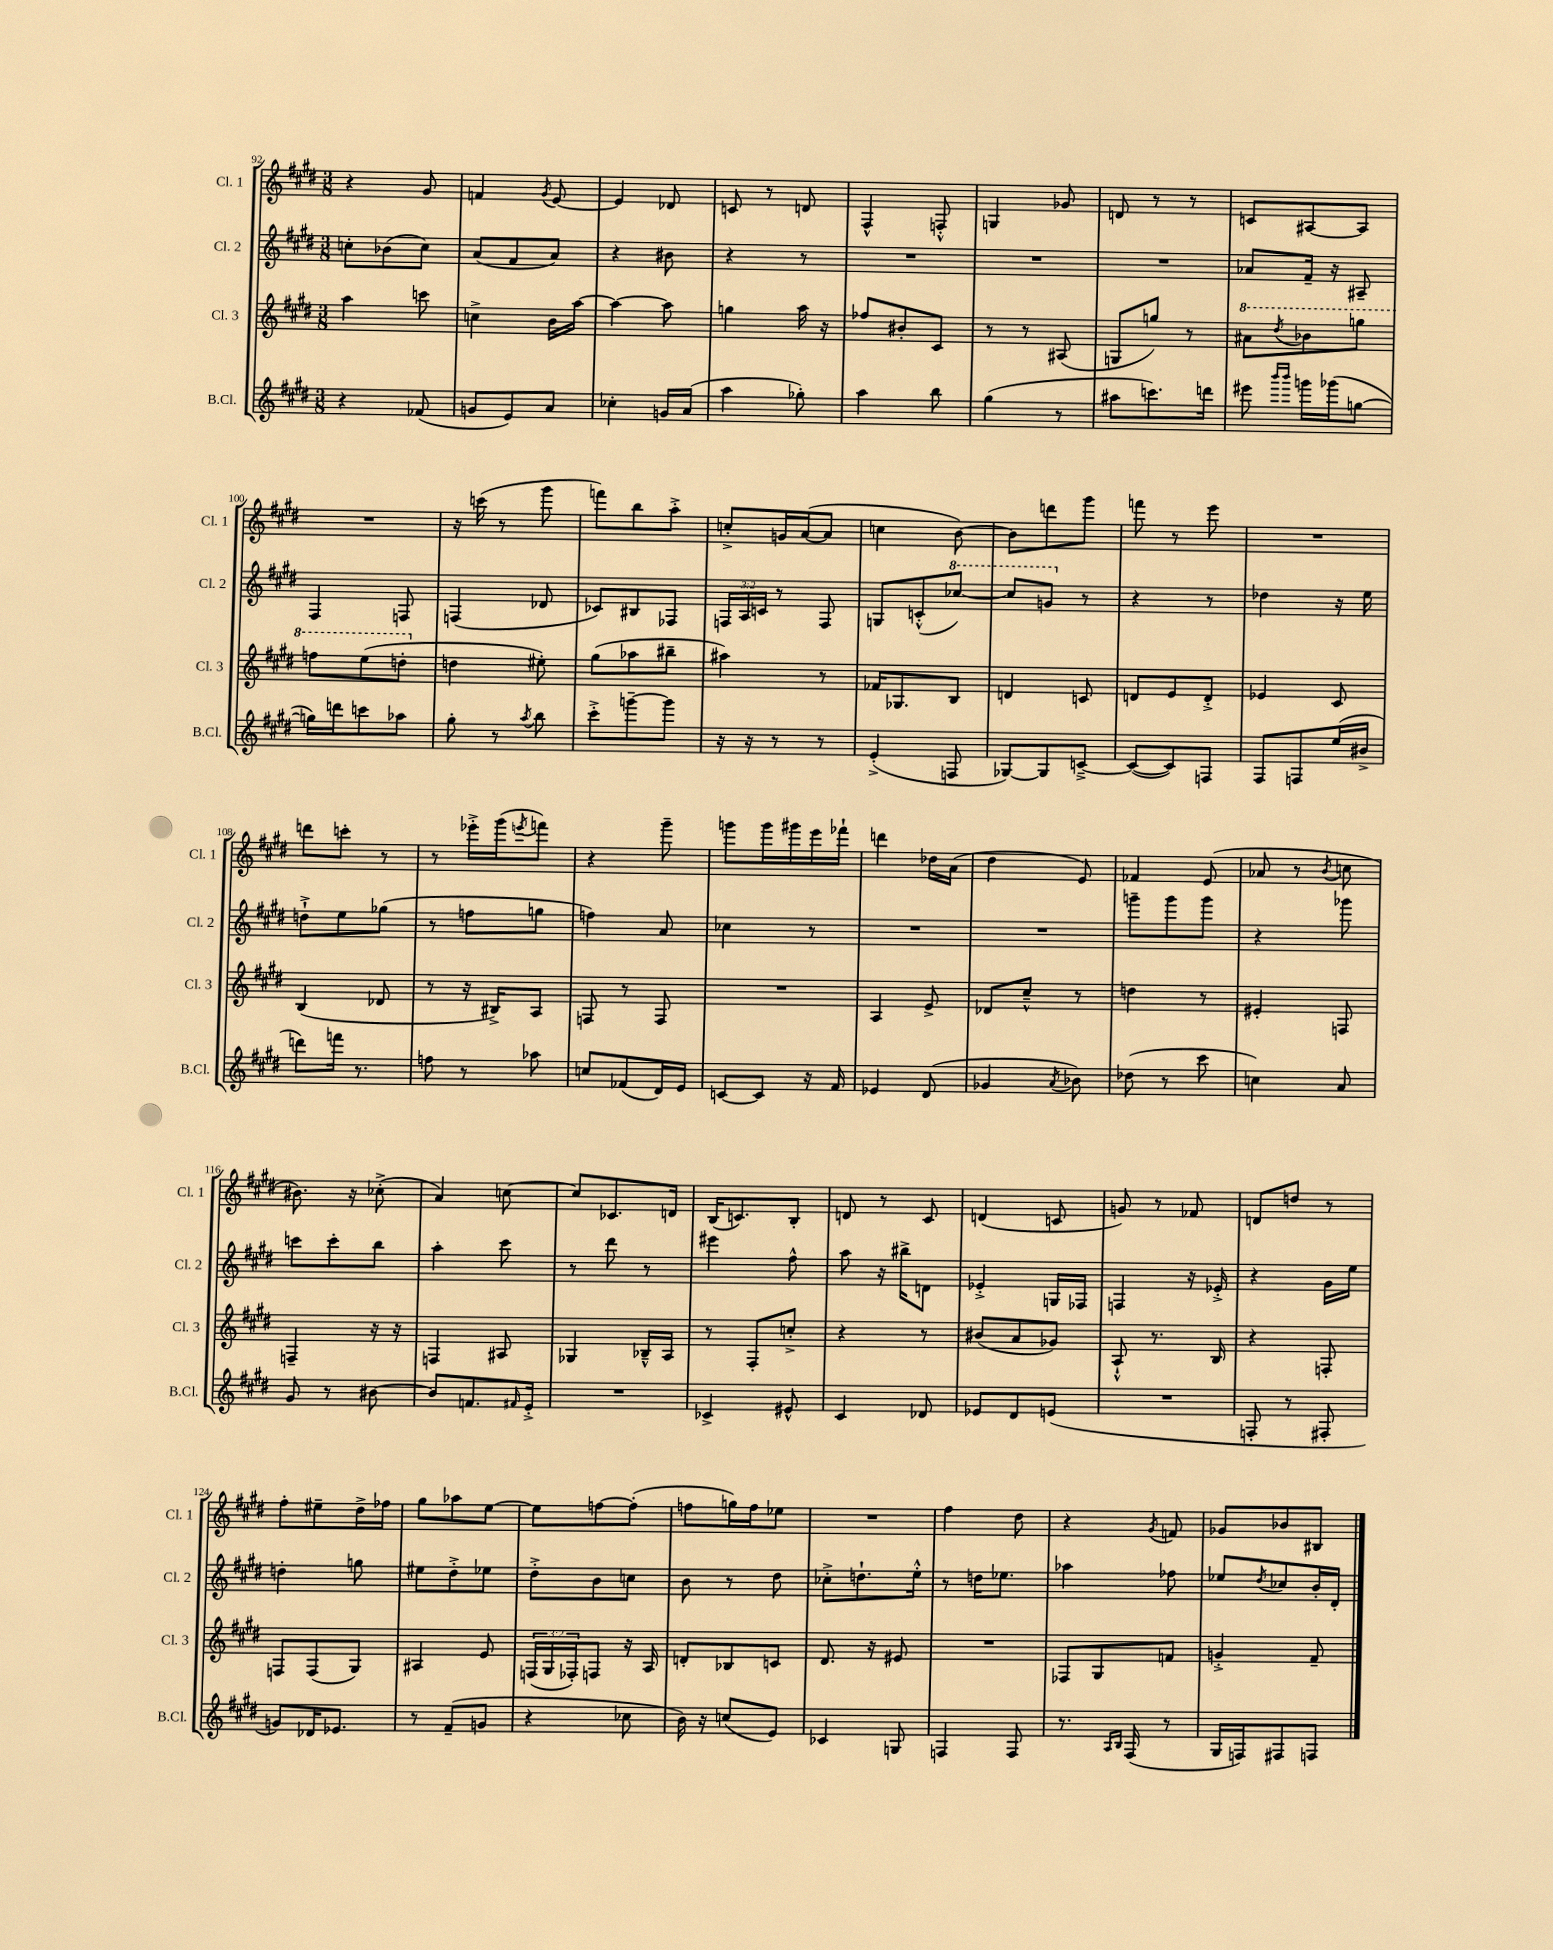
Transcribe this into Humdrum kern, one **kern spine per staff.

**kern	**kern	**kern	**kern
*part4	*part3	*part2	*part1
*staff4	*staff3	*staff2	*staff1
*I"B.Cl.	*I"Cl. 3	*I"Cl. 2	*I"Cl. 1
*I'B.Cl.	*I'Cl. 3	*I'Cl. 2	*I'Cl. 1
*clefG2	*clefG2	*clefG2	*clefG2
*k[f#c#g#d#]	*k[f#c#g#d#]	*k[f#c#g#d#]	*k[f#c#g#d#]
*M3/8	*M3/8	*M3/8	*M3/8
=92	=92	=92	=92
4r	4aa\	8ccn'\L	4r
.	.	(8b-X\	.
(8f-X/	8cccn\	8cc\J)	8g#/
=93	=93	=93	=93
8gn/L	4ccn^\	(8a/L	4fn/
8e/)	.	8f#/	.
.	.	.	8qg#/
8a/J	16b\LL	8a/J)	[8e/
.	[16aa\JJ	.	.
=94	=94	=94	=94
4cc-X'\	4aa\_	4r	4e/]
16gn/LL	8aa\]	8b#X\	8d-X/
(16a/JJ	.	.	.
=95	=95	=95	=95
4aa\	4ggn\	4r	8cn/
.	.	.	8r
8gg-X'\)	16aa\	8r	8dn/
.	16r	.	.
=96	=96	=96	=96
4aa\	8ff-X/L	4.r	4F#^^/
.	8b#X'/	.	.
8bb\	8c#/J	.	8Fn'^^/
=97	=97	=97	=97
(4gg#\	8r	4.r	4Gn/
.	8r	.	.
8r	(8A#X/	.	8g-X/
=98	=98	=98	=98
8aa#X\L	8Gn/L	4.r	8dn/
8.cccn\)	8ggn/J)	.	8r
.	8r	.	8r
16dddn\Jk	.	.	.
=99	=99	=99	=99
*	*8va	*	*
8eee#X\	8aa#X\L	8a-X/L	8cn/L
16qqbbb/LL	.	.	.
16qqbbb/JJ	8qddd#/	.	.
16gggn\LL	8bb-X\	16f#~/Jk	[8A#X/
(16ggg-X\J	.	16r	.
[8ggn\J	8gggn\J	8A#X~/	8A#/J]
!!LO:LB:g=z
=100	=100	=100	=100
16ggn\LL])	8fffn\L	4F#/	4.r
16dddn\J	.	.	.
8cccn\	(8eee\	.	.
8aa-X\J	8dddn'\J	8Fn/	.
=101	=101	=101	=101
*	*X8va	*	*
8gg#'\	4ddn\	(4Fn/	16r
.	.	.	(16cccn\
8r	.	.	8r
8qaa/	.	.	.
8bb\	8ee#X'\)	8d-X/	8ggg#\
=102	=102	=102	=102
8ccc#'^\L	(8gg#\L	8c-X/L)	8fffn\L)
[8gggn~\	8aa-X\	8B#X/	8bb\
8ggg\J]	8bb#X~\J	8F-X/J	8aa'^\J
=103	=103	=103	=103
16r	4aa#X\)	24Fn/LL	8ccn'^/L
.	.	24A/	.
16r	.	.	.
.	.	24cn/JJ	.
8r	.	8r	16gn/L
.	.	.	([16a/J
8r	8r	8F/	8a/J]
=104	=104	=104	=104
(4e'^/	16f-X/KL	8Gn/L	4ccn\
.	8.G-X/	.	.
.	.	(8cn'^^/	.
*	*	*8va	*
8Fn/	8B/J	[8ccc-X/J)	[8b\)
=105	=105	=105	=105
[8G-X/L)	4dn/	8ccc-/L]	8b\L]
8G-/]	.	8ggn/J	8dddn\
*	*	*X8va	*
[8cn~^/J	8cn/	8r	8ggg#\J
=106	=106	=106	=106
(8c/L_	8dn/L	4r	8fffn\
8c/])	8e/	.	8r
8Fn/J	8d'^/J	8r	8eee\
=107	=107	=107	=107
8F#/L	4e-X/	4dd-X\	4.r
8Fn/	.	.	.
(16ee/L	8c#/	16r	.
16b#X^/JJ	.	16ee\	.
!!LO:LB:g=z
=108	=108	=108	=108
8dddn\L)	(4B/	8ddn`^\L	8dddn\L
16fffn\Jk	.	8ee\	8cccn'\J
8.r	.	.	.
.	8d-X/	(8gg-X\J	8r
=109	=109	=109	=109
8ffn\	8r	8r	8r
8r	16r	8ffn\L	16eee-X'^\LL
.	16B#X^/KL)	.	(16ggg#\J
.	.	.	8qeeen/
8aa-X\	8A/J	8ggn\J	8fffn\J)
=110	=110	=110	=110
8ccn/L	8Fn/	4ffn\)	4r
(8f-X/	8r	.	.
16d#/L)	8F/	8a/	8ggg#~\
16e/JJ	.	.	.
=111	=111	=111	=111
[8cn/L	4.r	4cc-X\	8gggn\L
8c/J]	.	.	16ggg\L
.	.	.	16ggg#X\
16r	.	8r	16eee\
16f#/	.	.	16fff-X`\JJ
=112	=112	=112	=112
4e-X/	4A/	4.r	4dddn\
(8d#/	8e^/	.	16dd-X\LL
.	.	.	(16a\JJ
=113	=113	=113	=113
4g-X/	8d-X/L	4.r	4dd#\
.	8cc#~^^/J	.	.
8qa/	.	.	.
8b-X\)	8r	.	8e/)
=114	=114	=114	=114
(8dd-X\	4ddn\	8gggn~\L	4f-X/
8r	.	8ggg\	.
8ccc#\	8r	8ggg\J	(8e/
=115	=115	=115	=115
4ccn\)	4e#X'/	4r	8a-X/
.	.	.	8r
.	.	.	8qb/
8a/	8Fn/	8ggg-X\	8ccn\
!!LO:LB:g=z
=116	=116	=116	=116
8g#/	4Fn~/	8cccn\L	8.b#X\)
8r	.	8ccc'\	.
.	.	.	16r
[8b#X\	16r	8bb\J	(8cc-X'^\
.	16r	.	.
=117	=117	=117	=117
8b#/L]	4Fn/	4aa'\	4a/)
8.fn/	.	.	.
.	8A#X/	8ccc#\	[8ccn\
16qqf#X/	.	.	.
16e'^/Jk	.	.	.
=118	=118	=118	=118
4.r	4G-X/	8r	8cc/L]
.	.	8ddd#\	8.c-X/
.	16B-X~^^/LL	8r	.
.	16A/JJ	.	16dn/Jk
=119	=119	=119	=119
4c-X^/	8r	4eee#X\	(16B/KL
.	.	.	8.cn/)
.	8F#'/L	.	.
8e#X^^/	8ccn'^/J	8ff#^^\	8B'/J
=120	=120	=120	=120
4c#/	4r	8aa\	8dn/
.	.	16r	8r
.	.	16bb#X^\KL	.
8d-X/	8r	8dn\J	8c#/
=121	=121	=121	=121
8e-X/L	(8b#X/L	4e-X'^/	(4dn/
8d#/	8a/	.	.
(8en/J	8g-X/J)	16Gn/LL	8cn/
.	.	16F-X/JJ	.
=122	=122	=122	=122
4.r	8A`^^/	4Fn/	8gn/)
.	8.r	.	8r
.	.	16r	8f-X/
.	16B/	16e-X'^/	.
=123	=123	=123	=123
8Fn'/	4r	4r	8dn/L
8r	.	.	8ddn/J
8F#X'/	8Fn'/	16g#\LL	8r
.	.	16ee\JJ	.
!!LO:LB:g=z
=124	=124	=124	=124
8gn/L)	8Fn/L	4ddn'\	8ff#'\L
16d-X/K	(8F/	.	8ee#X~\
8.e-X/J	.	.	.
.	8G#/J)	8ggn\	16dd#^\L
.	.	.	16ff-X\JJ
=125	=125	=125	=125
8r	4A#X/	8ee#X\L	8gg#\L
(8f#~/L	.	8dd#'^\	8aa-X\
8gn/J	8e/	8ee-X\J	[8ee\J
=126	=126	=126	=126
4r	(24Fn/LL	8dd#'^\L	8ee\L]
.	24G#/	.	.
.	24F-X'/J)	.	.
.	8Fn/J	8b\	[8ffn\
8cc-X\	16r	8ccn\J	(8ff'\J]
.	16A/	.	.
=127	=127	=127	=127
16b\)	8dn'/L	8b\	8ffn\L
16r	.	.	.
(8ccn/L	8B-X/	8r	16ggn\L)
.	.	.	16ff\J
8e/J)	8cn/J	8dd#\	8ee-X\J
=128	=128	=128	=128
4c-X/	8.d#/	8cc-X'^\L	4.r
.	.	8.ddn`\	.
.	16r	.	.
8Gn/	8e#X/	.	.
.	.	16ee'^^\Jk	.
=129	=129	=129	=129
4Fn/	4.r	8r	4ff#\
.	.	16ddn\KL	.
.	.	8.ee-X\J	.
8F/	.	.	8dd#\
=130	=130	=130	=130
8.r	8F-X/L	4aa-X\	4r
.	8G#/	.	.
16qqA/LL	.	.	.
16qqB/JJ	.	.	.
(16F#/	.	.	.
.	.	.	8qg#/
8r	8fn/J	8ff-X\	8fn/
=131	=131	=131	=131
16G#/LL	4gn'^/	8ee-X/L	8g-X/L
16Fn/J)	.	.	.
.	.	8qdd#/	.
8F#X/	.	8cc-X/	8b-X/
8Fn/J	8f#~/	16b'/L	8B#X/J
.	.	16d#'/JJ	.
==	==	==	==
*-	*-	*-	*-
